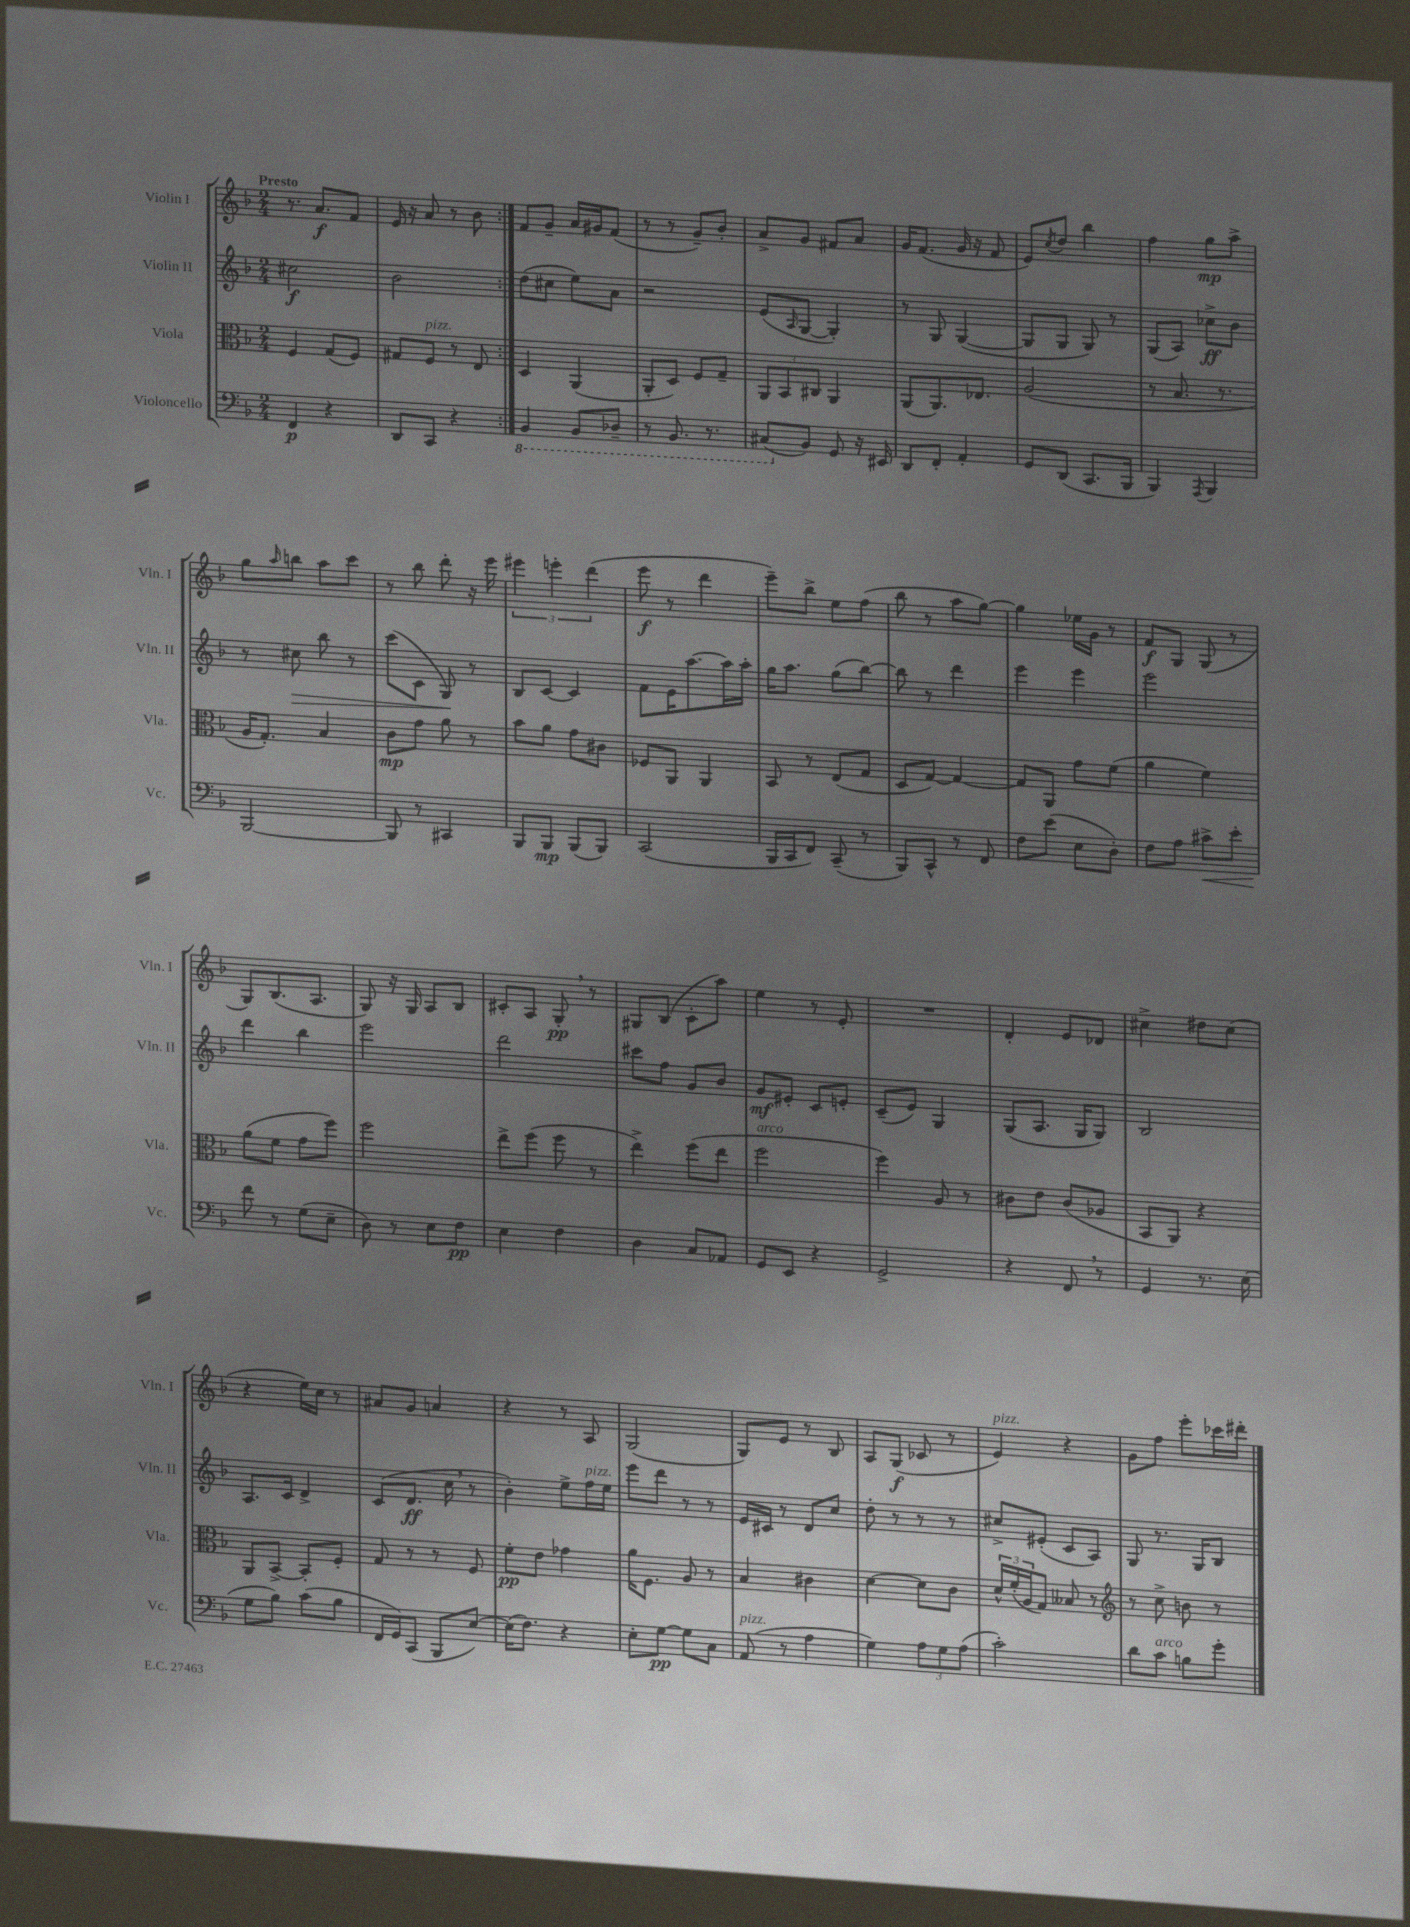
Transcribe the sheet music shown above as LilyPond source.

<<
\new StaffGroup <<
\new Staff = "s0" \with { instrumentName = "Violin I" shortInstrumentName = "Vln. I" } {
    \clef treble \key f \major \numericTimeSignature \time 2/4 \tempo "Presto"
    \repeat volta 2 { r8. a'8.\f f'8 |
    e'16 r16 a'8 r8 bes'8 | }
    f'8 g'8-- a'16 gis'16 f'8( |
    r8 r8 g'8--) bes'8-. |
    a'8-> g'8 fis'8 a'8 |
    g'16 f'8.( g'16 r16 f'8 |
    e'8) \acciaccatura { c''8 } d''8 bes''4 |
    f''4 g''8\mp a''8-> |
    g''8 \grace { a''16 } b''8 a''8 c'''8 |
    r8 bes''8 d'''8-. r16 e'''16 |
    \tuplet 3/2 { eis'''4 e'''4-. d'''4( } |
    e'''8\f r8 d'''4 |
    e'''8--) bes''8-> e''8 f''8( |
    bes''8 r8 a''8 g''8~) |
    g''4 ees''16 g'16 r8 |
    f'8\f g8 g8( r8 |
    g8) bes8.( a8. |
    g8) r16 g16 a8 bes8 |
    cis'8-. a8 g8-.\pp \breathe r8 |
    gis8 bes8( c'8-. a''8) |
    e''4 r8 e'8-. |
    R2 |
    d'4-. e'8 des'8 |
    cis''4-> dis''8 cis''8( |
    r4 e''16) c''16 r8 |
    ais'8 g'8 a'4 |
    r4 r8 a8 |
    g2( |
    g8) e'8 r8 bes8 |
    a8 g8\f( ces'8 r8 |
    e'4^\markup { \italic "pizz." }) r4 |
    g'8 f''8 e'''8-. ces'''16 dis'''16-. \bar "|." |
}
\new Staff = "s1" \with { instrumentName = "Violin II" shortInstrumentName = "Vln. II" } {
    \clef treble \key f \major \numericTimeSignature \time 2/4
    \repeat volta 2 { cis''2\f |
    bes'2 | }
    d''8( cis''8 e''8) a'8 |
    r2 |
    e'8( \grace { a16 } g8~ g4-.) |
    r8 g8 g4~( |
    g8 g8 g8) r8 |
    g8( a8) ces''8->\ff bes'8 |
    r8 cis''8\> bes''8 r8 |
    c'''8( c'8 g8\!) r8 |
    bes8 c'8~ c'4 |
    f'8 e'16 a''8.~ a''16 a''16-. |
    g''16 a''8. g''8( bes''8~) |
    bes''8 r8 d'''4 |
    e'''4 e'''4 |
    e'''2 |
    d'''4 bes''4 |
    e'''2 |
    d'''2 |
    cis'''8 f''8 g'8 bes'8 |
    g'8\mf eis'8-. c'8 e'8-. |
    c'8--( e'8) g4 |
    g8( a8. g16 g8) |
    bes2 |
    a8. c'16 d'4-> |
    c'8( d'8.\ff c''16 \breathe r8 |
    bes'4-.) e''8-> f''16^\markup { \italic "pizz." } e''16 |
    e'''8 d'''8 r8 r8 |
    e'16 cis'16 r8 d'8 c''8 |
    d''8-. r8 r8 r8 |
    cis''8-> eis'8-.( c'8 a8) |
    g8 r8. g16 bes8 \bar "|." |
}
\new Staff = "s2" \with { instrumentName = "Viola" shortInstrumentName = "Vla." } {
    \clef alto \key f \major \numericTimeSignature \time 2/4
    \repeat volta 2 { f4 g8( f8) |
    gis8 f8^\markup { \italic "pizz." } r8 e8 | }
    d4 a,4( |
    a,8-. d8) f8 g8-- |
    \tuplet 3/2 { a,8 bes,8 cis8 } a,4 |
    a,8( a,8.) ees8. |
    a2( |
    r8 bes8. r8. |
    a16 g8.-.) bes4 |
    c'8\mp g'8 a'8 r8 |
    bes'8 a'8 g'8 cis'8 |
    fes8 a,8 a,4 |
    bes,8 r8 e8( g8 |
    d8 g8~) g4~ |
    g8 a,8 g'8 f'8( |
    a'4 f'4) |
    a'8( f'8 g'8 f''8) |
    f''2 |
    e''8-> f''8( f''8 r8 |
    e''4->) f''8( e''8 |
    f''2^\markup { \italic "arco" } |
    f''4) a8 r8 |
    cis'8 e'8 cis'8( aes8 |
    bes,8 a,8) r4 |
    a,8 bes,8~-> bes,8-. f8-. |
    g8 r8 r8 f8 |
    f'8-.\pp e'8 ges'4 |
    a'16 f8. a8 r8 |
    bes4 cis'4 |
    d'4~ d'8 c'8 |
    \tuplet 3/2 { d'16-^ f'16-.( a16 } g8) beses8 r8 |
    \clef treble r8 c''8-> b'8 r8 \bar "|." |
}
\new Staff = "s3" \with { instrumentName = "Violoncello" shortInstrumentName = "Vc." } {
    \clef bass \key f \major \numericTimeSignature \time 2/4
    \repeat volta 2 { f,4\p r4 |
    d,8 c,8 r4 | }
    \ottava #-1 bes,,4 bes,,8 des,8-- |
    r8 bes,,8. r8. |
    cis,8( \ottava #0 bes,8) g,8 r16 eis,16 |
    d,8 f,8-. a,4-. |
    g,8 d,8( c,8. bes,,16 |
    bes,,4) \acciaccatura { a,,8 } bes,,4 |
    bes,,2~ |
    bes,,8 r8 cis,4 |
    bes,,8 bes,,8\mp bes,,8( bes,,8) |
    c,2( |
    bes,,16 c,16 f,8) c,8--( r8 |
    bes,,8) c,8-^ r8 f,8 |
    f8 e'8( e8 d8-.) |
    f8 a8 cis'8->\< e'8-. |
    f'8\! r8 g8( e8-- |
    d8) r8 e8 f8\pp |
    e4 f4 |
    d4 c8 aes,8 |
    g,8 e,8 r4 |
    g,2-> |
    r4 f,8 \breathe r8 |
    g,4 r8. e16( |
    g8 bes8) c'8( bes8 |
    f,16 g,16) c,8( bes,,8 e8~) |
    e16( f8.) r4 |
    e8-. g8~\pp g8 c8 |
    a,8^\markup { \italic "pizz." }( r8 a4 |
    g4) \tuplet 3/2 { a8 g8 a8( } |
    c'2-.) |
    d'8 c'8^\markup { \italic "arco" } b8 g'8-. \bar "|." |
}
>>
>>
\layout { \context { \Score \remove "Bar_number_engraver" } }
